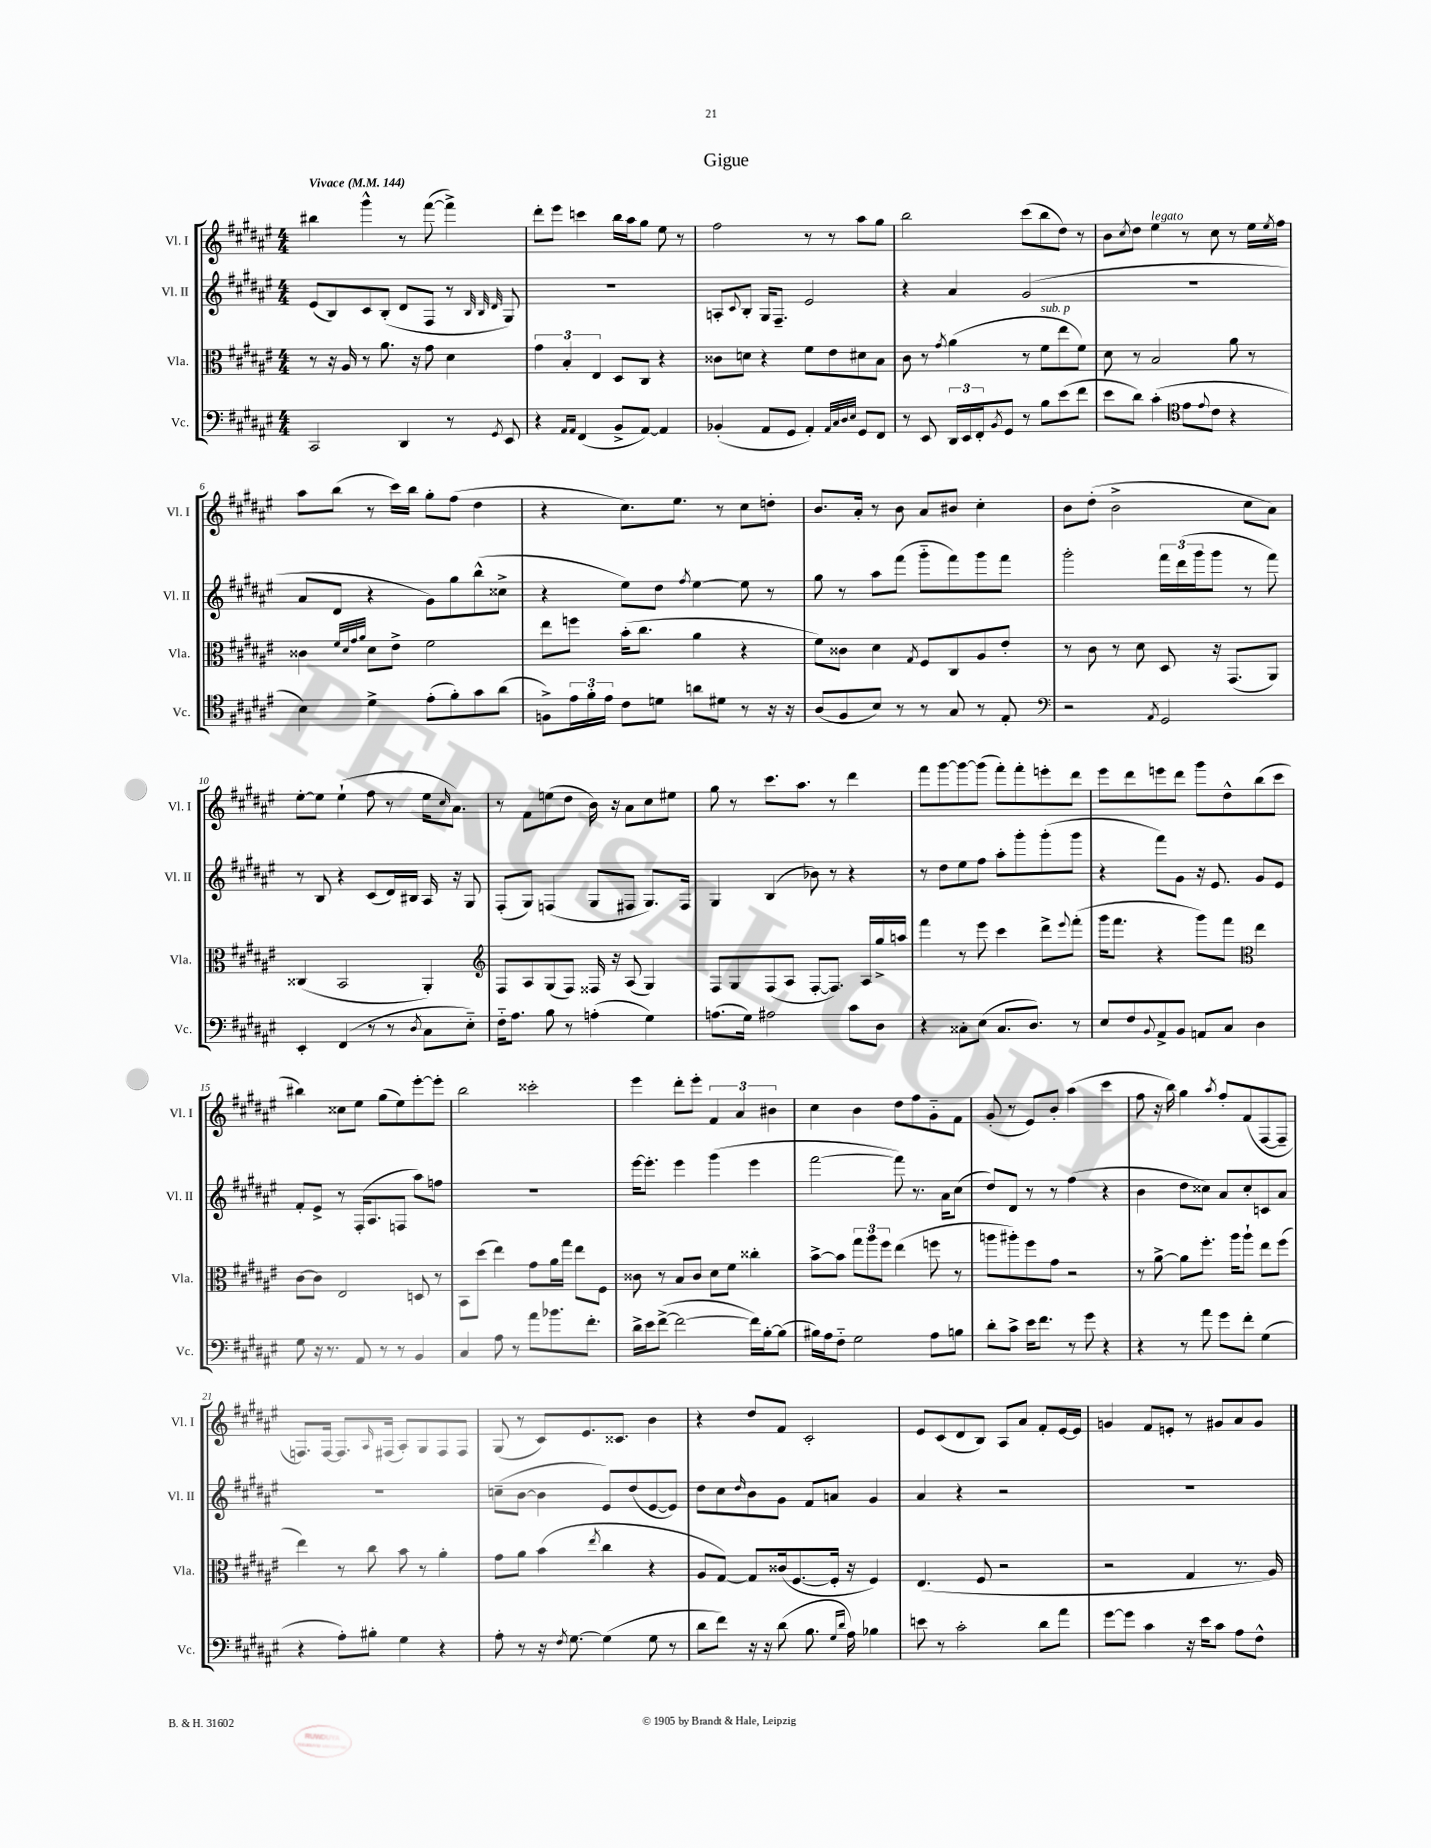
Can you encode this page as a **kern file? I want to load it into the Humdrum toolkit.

**kern	**kern	**kern	**kern
*staff4	*staff3	*staff2	*staff1
*clefF4	*clefC3	*clefG2	*clefG2
*k[f#c#g#d#a#e#]	*k[f#c#g#d#a#e#]	*k[f#c#g#d#a#e#]	*k[f#c#g#d#a#e#]
*M4/4	*M4/4	*M4/4	*M4/4
*MM144	*MM144	*MM144	*MM144
2CC#/	8r	(8e#/L	4bb#\
.	16r	8B/)	.
.	16A#/	.	.
.	8r	8c#/	4ggg#^^\
.	8.a#\	(8B'/J	.
4DD#/	.	8d#/L	8r
.	16r	.	.
.	8g#\	8F#/J	([8fff#\
8r	4d#\	8r	4fff#^\])
.	.	32qqB/	.
.	.	32qqB/	.
8qGG#/	.	32qqd#/	.
8EE#/	.	8G#/)	.
=	=	=	=
4r	6g#\	1r	8ddd#'\L
.	.	.	8eee#\J
.	6B'/	.	.
16qqAA#/LL	.	.	.
16qqAA#/JJ	.	.	.
(4FF#/	.	.	4ccc\
.	6E#/	.	.
8BB^/L	8D#/L	.	16bb\LL
.	.	.	16aa#\J
[8AA#/J)	8C#/J	.	8gg#\J
4AA#/]	4r	.	8ee#\
.	.	.	8r
=	=	=	=
(4BB-'/	8c##\L	8A'/L	2ff#\
.	.	8qqc#/	.
.	8d\J	8B'/J	.
8AA#/L	4r	16G#/LK	.
.	.	8.F#~/J	.
8GG#/J	.	.	.
4AA#'/)	8f#\L	2e#/	8r
.	8e#\	.	8r
32qqAA#/LLL	.	.	.
32qqC#/	.	.	.
32qqD#/	.	.	.
32qqE#/JJJ	.	.	.
8GG#/L	8d#\	.	8aa#\L
8FF#/J	8B\J	.	8gg#\J
=	=	=	=
8r	8c#\	4r	2bb\
8EE#/	8r	.	.
.	8qg#/	.	.
24DD#/LL	(4a#\	4a#/	.
24EE#/	.	.	.
24FF#'/J	.	.	.
8qBB/	.	.	.
8GG#/J	.	.	.
8r	8r	(2g#/	(8ccc#\L
8B\L	8f#\L	.	8bb\
(8e#\	8ee#\	.	8dd#\J)
8f#\J	8f#\J)	.	8r
=	=	=	=
8e#\L	8d#\	1r	8b\L
.	.	.	8qcc#/
8d#\J)	8r	.	8dd#\J
(4c#'\	2B/	.	4ee#\
*clefC4	*	*	*
8e#\L	.	.	8r
8qqe#/	.	.	.
8c#\J	.	.	8cc#\
4r	8a#\	.	8r
.	8r	.	16ee#\LL
.	.	.	8qee#/
.	.	.	16ff#\JJ
=	=	=	=
4B\)	4c##\	8a#/L	8aa#\L
.	.	8d#/J	(8bb\J
.	32qqf#/LLL	.	.
.	32qqd#/	.	.
.	32qqg#/	.	.
.	32qqa#/JJJ	.	.
4d#^\	8d#\L	4r	8r
.	8e#^\J	.	16ccc#\LL)
.	.	.	16bb\JJ
(8e#'\L	2f#\	8g#\L)	8gg#'\L
8f#'\)	.	8gg#\	(8ff#\J
8g#\	.	(8bb^^\	4dd#\
(8a#\J	.	8cc##^\J	.
=	=	=	=
8F^\L)	8ee#\L	4r	4r
24e#\L	8ff\J	.	.
24f#'\	.	.	.
24e#\JJ	.	.	.
8c#\L	(16b'\LK	8ee#\L)	8.cc#\L)
.	8.cc#\J	.	.
8d\J	.	8dd#\J	.
.	.	.	8.ee#\J
.	.	8qff#/	.
8a\L	4a#\	[4ee#\	.
8d#\J	.	.	8r
8r	4r	8ee#\]	8cc#\L
16r	.	8r	8dd'\J
16r	.	.	.
=	=	=	=
(8A#/L	8f#\L)	8gg#\	8.b/L
8F#/	8c##\J	8r	.
.	.	.	16a#'/Jk
8B/J)	4d#\	8aa#\L	8r
8r	.	(8fff#\J	8b\
.	8qG#/	.	.
8r	8F#/L	8ggg#'~\L	8a#/L
8G#/	8C#/	8fff#\)	8b#/J
8r	8A#/	8ggg#\	4cc#'\
8E#'/	8e#'/J	8fff#\J	.
=	=	=	=
*clefF4	*	*	*
2r	8r	2ggg#'\	8b\L
.	8c#\	.	(8dd#'\J
.	8r	.	2b^\
.	8d#\	.	.
8qAA#/	.	.	.
2GG#/	8D#/	24fff#\LL	.
.	.	(24ddd#\	.
.	.	24ggg#\J	.
.	16r	8ggg#\J	.
.	(8.GG#/L	.	.
.	.	8r	8cc#\L
.	8AA#/J)	8fff#\)	8a#\J)
=	=	=	=
4EE#'/	(4C##/	8r	[8ee#'\L
.	.	8B/	8ee#\]J
(4FF#/	2BB/	4r	(4ee#`\
8r	.	(8c#/L	8ff#\
8r	.	16d#/L)	8r
.	.	16B#/JJ	.
8qD#/	.	.	.
8C#\L	4AA#'/)	16A#/	16ee#\LK
.	.	.	16qqcc#/
.	.	16r	8.a#\J)
8E#'~\J)	.	8G#/	.
=	=	=	=
*	*clefG2	*	*
16F#'~\LK	8F#/L	(8F#'/L	8r
8.A#\J	.	.	.
.	8A#/	8G#/J)	8f#\L
8B\	(8G#/	(4F/	(8ee\
8r	8F#/J)	.	8dd#\J
(4A'\	16F##/	8G#/L	16b\)
.	16r	.	16r
.	(8A#/	8F#/J	8a#\L
4G#\)	4G#/)	8.G#/L)	8cc#\
.	.	.	8ee#\J
.	.	16F#/Jk	.
=	=	=	=
(8.A\L	8F#/L	4G#/	8gg#\
.	8G#/	.	8r
16G#\Jk)	.	.	.
2A#\	(8F#/	(4B/	8.ccc#\L
.	8A#/J	.	.
.	.	.	8.aa#\J
.	[8F#'/L	8b-\)	.
.	8.F#/]J)	8r	8r
8c#\L	.	4r	4ddd#\
.	16A#/LL	.	.
8D#\J	16gg#^/	.	.
.	16aa/JJ	.	.
=	=	=	=
4r	4fff#\	8r	8fff#\L
.	.	8dd#\L	[8ggg#\
8C##'\L	8r	8ee#\	8ggg#\_
(8E#\J	8eee#\	8ff#\J	(8ggg#\]J
8.C##/L	4ccc#\	8aa#'\L	8fff#'\L)
.	.	8ggg#'\	8fff#'\
8.D#/J)	.	.	.
.	8ddd#^\L	(8ggg#'\	8eee'\
.	8qqeee#/	.	.
8r	(8fff#'\J	8ggg#\J	8ddd#\J
=	=	=	=
8E#/L	16ggg#\LK	4r	8eee#\L
.	8.fff#\J	.	.
8F#/	.	.	8ddd#\
8qqBB/	.	.	.
8AA#^/	4r	8fff#\L)	8eee\
8BB/J	.	8g#\J	8ddd#\J
8AA/L	8ggg#\L)	16r	8ggg#\L
.	.	8.e#/	.
8C#/J	8fff#\J	.	8dd#^^\
*	*clefC3	*	*
4D#\	4ee#\	8g#/L	(8bb\
.	.	8e#/J	8ccc#\J
=	=	=	=
8G#\	[8c#\L	8f#'/L	4bb#\)
16r	8c#\]J	8e#^/J	.
8.r	.	.	.
.	2E#/	8r	8cc##\L
8AA#/	.	(16F#'/LK	8ee#\J
.	.	8.A#/	.
8r	.	.	(8gg#\L
8r	.	8F/J	8ee#\)
4BB/	8D/	8aa#\L)	[8eee#'\
.	8r	8ff\J	8eee#'\]J
=	=	=	=
4C#/	8BB\L	1r	2bb\
.	(8dd#\J	.	.
8A#\	4ee#\)	.	.
8r	.	.	.
8a#\L	8g#\L	.	2ccc##'\
8.b-\	16a#\L	.	.
.	16gg#\JJ	.	.
.	8ee#\L	.	.
8.f#'\J	.	.	.
.	8F#\J	.	.
=	=	=	=
16d#^\LL	8c##\	[16eee#\LK	4eee#\
16e#\J	.	8.eee#'\]J	.
([8f#^\J	8r	.	.
2f#\_	8B/L	4eee#\	8ddd#'\L
.	8c##/J	.	8eee#'\J
.	8d#\L	(4ggg#\	6f#/
.	8f#\J	.	.
.	.	.	6a#/
16f#\]LL)	4cc##'\	4eee#\	.
[16B'\J	.	.	.
.	.	.	6b#\
(8B\]J	.	.	.
=	=	=	=
16B#\LL)	[8b^\L	[2fff#\	4cc#\
16A#\J	.	.	.
8F#'~\J	8b\]J	.	.
2G#\	12gg#\L	.	4b\
.	12aa#\	.	.
.	12ff#\J	.	.
.	(4ee#\	8fff#\])	8dd#\L
.	.	8.r	8ff#\
8A#\L	8ff\	.	8g#'~\
.	.	16a#\LK	.
8B\J	8r	(8cc#\J	8f#\J
=	=	=	=
8d#'\L	8aa\L	8dd#/L)	(8g#'/
8c#^\J	8aa#'\)	8d#/J	8r
16e#\LK	8ff#\	8r	8e#/L)
8.f#\J	.	.	.
.	8g#\J	8r	8b'/J
8r	2r	(4ff#\	(4aa#\
8g#\	.	.	.
4r	.	4r	4ccc#\
=	=	=	=
4r	8r	4b\	8ff#\
.	[8a#^\	.	16r
.	.	.	16bb\)
8r	8a#\]L	8dd#\L	4gg#\
8a#\	8.ff#'\J	8cc##\J)	.
.	.	.	8qaa#/
8g#\L	.	8a#/L	8ff#'/L
.	16aa#\LK	.	.
8f#'\J	8aa#`\J	8cc##'/	(8f#/
(4G#\	8ee#\L	8c/	[8F#/
.	(8ff#\J	8a#/J	8F#~/]J
=	=	=	=
4r	4ee#\)	1r	8.F/L)
.	.	.	[16F/Jk
8A#'\L)	8r	.	8.F/]L
8B#'\J	8cc#\	.	.
.	.	.	16qqA#/
.	.	.	(16F#/Jk
4G#\	8b\	.	8A#'/L)
.	8r	.	8G#/
4r	4a#'\	.	8F#/
.	.	.	8F#/J
=	=	=	=
8A#'\	8g#\L	(8cc~\L	(8G#/
8r	8a#\J	[8b\J	8r
16r	(4b\	4b\]	8c#/L)
8qF#/	.	.	.
[8.G#\	.	.	.
.	.	.	8.e#/
.	8qee#/	.	.
(4G#\]	4cc#\	8e#/L)	.
.	.	.	8.c##/J
.	.	(8dd#/	.
8G#\	4r	[8e#/	4b\
8r	.	8e#/]J)	.
=	=	=	=
8d#\L	8A#/L	8dd#\L	4r
8f#\J)	[8G#/J)	8cc#\	.
.	.	16qqdd#/	.
16r	8G#/]L	8b\	8dd#/L
16r	.	.	.
(8d#\	(16c##/k	8g#\J	8f#/J
.	[8.F#/	.	.
8.B\	.	8f#/L	2c#'/
.	16F#'/]Jk	8a/J	.
16qqG#/LL	.	.	.
16qqd#/JJ	.	.	.
16A#\)	16r	.	.
4B-\	4F#/)	4g#/	.
=	=	=	=
8e\	(4.E#/	4a#/	8e#/L
8r	.	.	(8c#/
2c#'\	.	4r	8d#/
.	8F#/	.	8B/J)
.	2r	2r	8A#/L
.	.	.	8a#/J
8d#\L	.	.	8f#'/L
8a#\J	.	.	[16e#/L
.	.	.	16e#/]JJ
=	=	=	=
[8g#\L	2r	1r	4g/
8g#\]J	.	.	.
4c#\	.	.	8f#/L
.	.	.	8e'/J
16r	4G#/	.	8r
16e#\LK	.	.	.
8c#\J	.	.	8g#/L
8A#\L	8.r	.	8a#/
8F#^^\J	.	.	8g#/J
.	16A#/)	.	.
==	==	==	==
*-	*-	*-	*-
